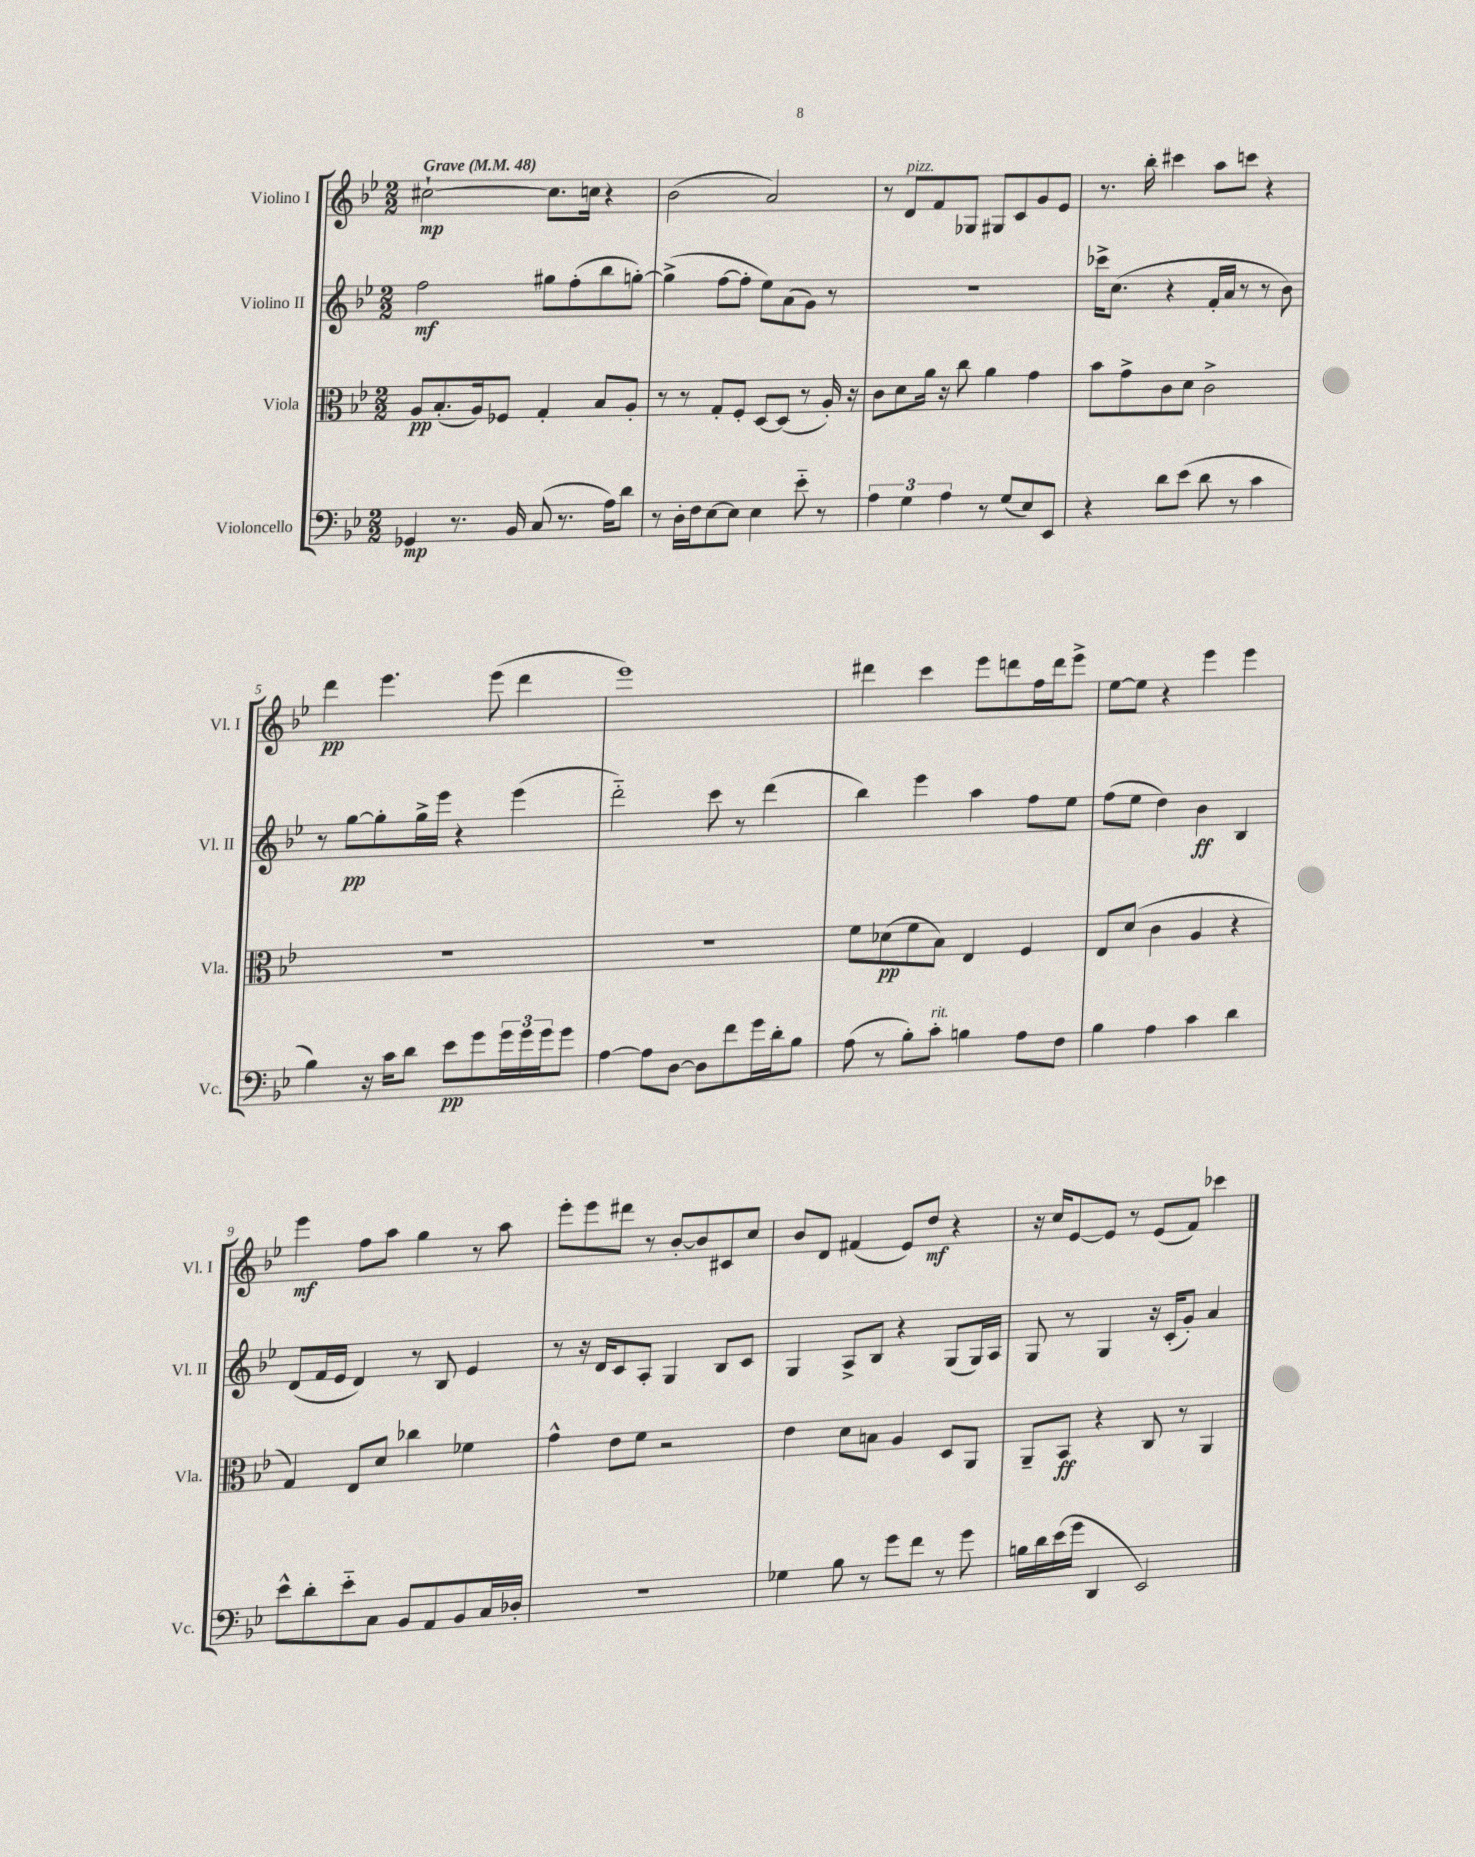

**kern	**dynam	**kern	**dynam	**kern	**dynam	**kern	**dynam
*part4	*part4	*part3	*part3	*part2	*part2	*part1	*part1
*staff4	*staff4	*staff3	*staff3	*staff2	*staff2	*staff1	*staff1
*I"Violoncello	*	*I"Viola	*	*I"Violino II	*	*I"Violino I	*
*I'Vc.	*	*I'Vla.	*	*I'Vl. II	*	*I'Vl. I	*
*clefF4	*	*clefC3	*	*clefG2	*	*clefG2	*
*k[b-e-]	*	*k[b-e-]	*	*k[b-e-]	*	*k[b-e-]	*
*M2/2	*	*M2/2	*	*M2/2	*	*M2/2	*
*MM48	*	*MM48	*	*MM48	*	*MM48	*
=1	=1	=1	=1	=1	=1	=1	=1
!	!	!	!	!	!	!LO:TX:a:B:t=Grave	!
4GG-X/	mp	8A/L	pp	2ff\	mf	[2cc#X`\	mp
.	.	(8.B-'/	.	.	.	.	.
8.r	.	.	.	.	.	.	.
.	.	16A/k)	.	.	.	.	.
.	.	8F-X/J	.	.	.	.	.
16BB-/	.	.	.	.	.	.	.
(8C/	.	4G'/	.	8gg#X\L	.	8.cc#\L]	.
8.r	.	.	.	(8ff'\	.	.	.
.	.	.	.	.	.	16ccn\Jk	.
.	.	8B-/L	.	8bb-\	.	4r	.
16A\KL)	.	.	.	.	.	.	.
8d\J	.	8A'/J	.	[8ggn'\J)	.	.	.
=2	=2	=2	=2	=2	=2	=2	=2
8r	.	8r	.	(4gg^\]	.	(2b-\	.
16D'\LL	.	8r	.	.	.	.	.
16F\J	.	.	.	.	.	.	.
[8E-\	.	8G'/L	.	[8ff\L	.	.	.
8E-\J]	.	8F'/J	.	8ff'\J]	.	.	.
4E-\	.	[8D/L	.	8ee-\L)	.	2a/)	.
.	.	(8D/J]	.	(8a\	.	.	.
8e-\	.	8r	.	8g\J)	.	.	.
8r	.	16A'/)	.	8r	.	.	.
.	.	16r	.	.	.	.	.
=3	=3	=3	=3	=3	=3	=3	=3
6A\	.	8c\L	.	1r	.	8r	.
!	!	!	!	!	!	!LO:TX:a:i:t=pizz.	!
.	.	8d\	.	.	.	8d/L	.
6G\	.	.	.	.	.	.	.
.	.	16a\Jk	.	.	.	8f/	.
.	.	16r	.	.	.	.	.
6A\	.	.	.	.	.	.	.
.	.	8cc\	.	.	.	8G-X/J	.
8r	.	4a\	.	.	.	8G#X/L	.
(8G/L	.	.	.	.	.	8c/	.
8E-/)	.	4g\	.	.	.	8g/	.
8EE-/J	.	.	.	.	.	8e-/J	.
=4	=4	=4	=4	=4	=4	=4	=4
4r	.	8b-\L	.	16ccc-X^\KL	.	8.r	.
.	.	.	.	(8.cc\J	.	.	.
.	.	8g^\	.	.	.	.	.
.	.	.	.	.	.	16bb-'\	.
8d\L	.	8c\	.	4r	.	4ccc#X\	.
(8e-\J	.	8d\J	.	.	.	.	.
8d\	.	2c^\	.	16f'/LL	.	8aa\L	.
.	.	.	.	16a/JJ	.	.	.
8r	.	.	.	8r	.	8cccn\J	.
4c\	.	.	.	8r	.	4r	.
.	.	.	.	8b-\)	.	.	.
!!LO:LB:g=z
=5	=5	=5	=5	=5	=5	=5	=5
4B-\)	.	1r	.	8r	.	4ddd\	pp
.	.	.	.	[8gg\L	pp	.	.
16r	.	.	.	8gg'\]	.	4.eee-\	.
16c\KL	.	.	.	.	.	.	.
8d\J	.	.	.	16gg^\L	.	.	.
.	.	.	.	16eee-\JJ	.	.	.
8e-\L	pp	.	.	4r	.	.	.
8g\	.	.	.	.	.	(8eee-\	.
24g\L	.	.	.	(4eee-\	.	4ddd\	.
24g\	.	.	.	.	.	.	.
24g\J	.	.	.	.	.	.	.
8g\J	.	.	.	.	.	.	.
=6	=6	=6	=6	=6	=6	=6	=6
[4A\	.	1r	.	2ddd\)	.	1eee-)	.
8A\L]	.	.	.	.	.	.	.
[8D\J	.	.	.	.	.	.	.
8D\L]	.	.	.	8ccc\	.	.	.
8f\	.	.	.	8r	.	.	.
16g\L	.	.	.	(4ddd\	.	.	.
16d'\J	.	.	.	.	.	.	.
8B-\J	.	.	.	.	.	.	.
=7	=7	=7	=7	=7	=7	=7	=7
(8A\	.	8f\L	.	4bb-\)	.	4ddd#X\	.
8r	.	(8d-X\	pp	.	.	.	.
8B-'\L)	.	8f\	.	4eee-\	.	4ccc\	.
!LO:TX:a:i:t=rit.	!	!	!	!	!	!	!
8c'\J	.	8B-\J)	.	.	.	.	.
4Bn\	.	4E-/	.	4aa\	.	8eee-\L	.
.	.	.	.	.	.	8dddn\	.
8A\L	.	4F/	.	8ff\L	.	16ff\L	.
.	.	.	.	.	.	16ddd\J	.
8F\J	.	.	.	8ee-\J	.	8eee-^\J	.
=8	=8	=8	=8	=8	=8	=8	=8
4B-\	.	8E-/L	.	(8ff\L	.	[8ee-\L	.
.	.	(8d/J	.	8ee-\J	.	8ee-\J]	.
4A\	.	4c\	.	4dd\)	.	4r	.
4c\	.	4A/	.	4b-\	ff	4eee-\	.
4d\	.	4r	.	4B-/	.	4eee-\	.
!!LO:LB:g=z
=9	=9	=9	=9	=9	=9	=9	=9
8e-^^\L	.	4G/)	.	(8d/L	.	4eee-\	mf
8d'\	.	.	.	16f/L	.	.	.
.	.	.	.	16e-/JJ	.	.	.
8e-\	.	8E-/L	.	4d/)	.	8ff\L	.
8C\J	.	8d/J	.	.	.	8aa\J	.
8BB-/L	.	4cc-X\	.	8r	.	4gg\	.
8AA/	.	.	.	8B-/	.	.	.
8BB-/	.	4f-X\	.	4e-/	.	8r	.
16C/L	.	.	.	.	.	8aa\	.
16D-X'/JJ	.	.	.	.	.	.	.
=10	=10	=10	=10	=10	=10	=10	=10
1r	.	4g^^\	.	8r	.	8eee-'\L	.
.	.	.	.	16r	.	8eee-\	.
.	.	.	.	16d/KL	.	.	.
.	.	8e-\L	.	8c/	.	8ddd#X\J	.
.	.	8f\J	.	8A'/J	.	8r	.
.	.	2r	.	4G/	.	[8b-'/L	.
.	.	.	.	.	.	8b-/]	.
.	.	.	.	8B-/L	.	8c#X/	.
.	.	.	.	8c/J	.	8cc/J	.
=11	=11	=11	=11	=11	=11	=11	=11
4G-X\	.	4e-\	.	4G/	.	8b-/L	.
.	.	.	.	.	.	8d/J	.
8B-\	.	8d\L	.	8A^/L	.	(4f#X/	.
8r	.	8Bn\J	.	8B-/J	.	.	.
8g\L	.	4A/	.	4r	.	8e-/L)	.
8f\J	.	.	.	.	.	8dd/J	mf
8r	.	8D/L	.	(8G/L	.	4r	.
8g\	.	8AA/J	.	16G/L)	.	.	.
.	.	.	.	16A/JJ	.	.	.
=12	=12	=12	=12	=12	=12	=12	=12
16Bn\LL	.	8AA~/L	.	8G/	.	16r	.
16d\	.	.	.	.	.	16cc/KL	.
(16e-\	.	8BB-/J	ff	8r	.	[8e-/	.
16g\JJ	.	.	.	.	.	.	.
4DD/	.	4r	.	4G/	.	8e-/J]	.
.	.	.	.	.	.	8r	.
2EE-/)	.	8C/	.	16r	.	(8e-/L	.
.	.	.	.	(16c'/KL	.	.	.
.	.	8r	.	8g'/J)	.	8f/J)	.
.	.	4AA/	.	4a/	.	4ccc-X\	.
==	==	==	==	==	==	==	==
*-	*-	*-	*-	*-	*-	*-	*-
